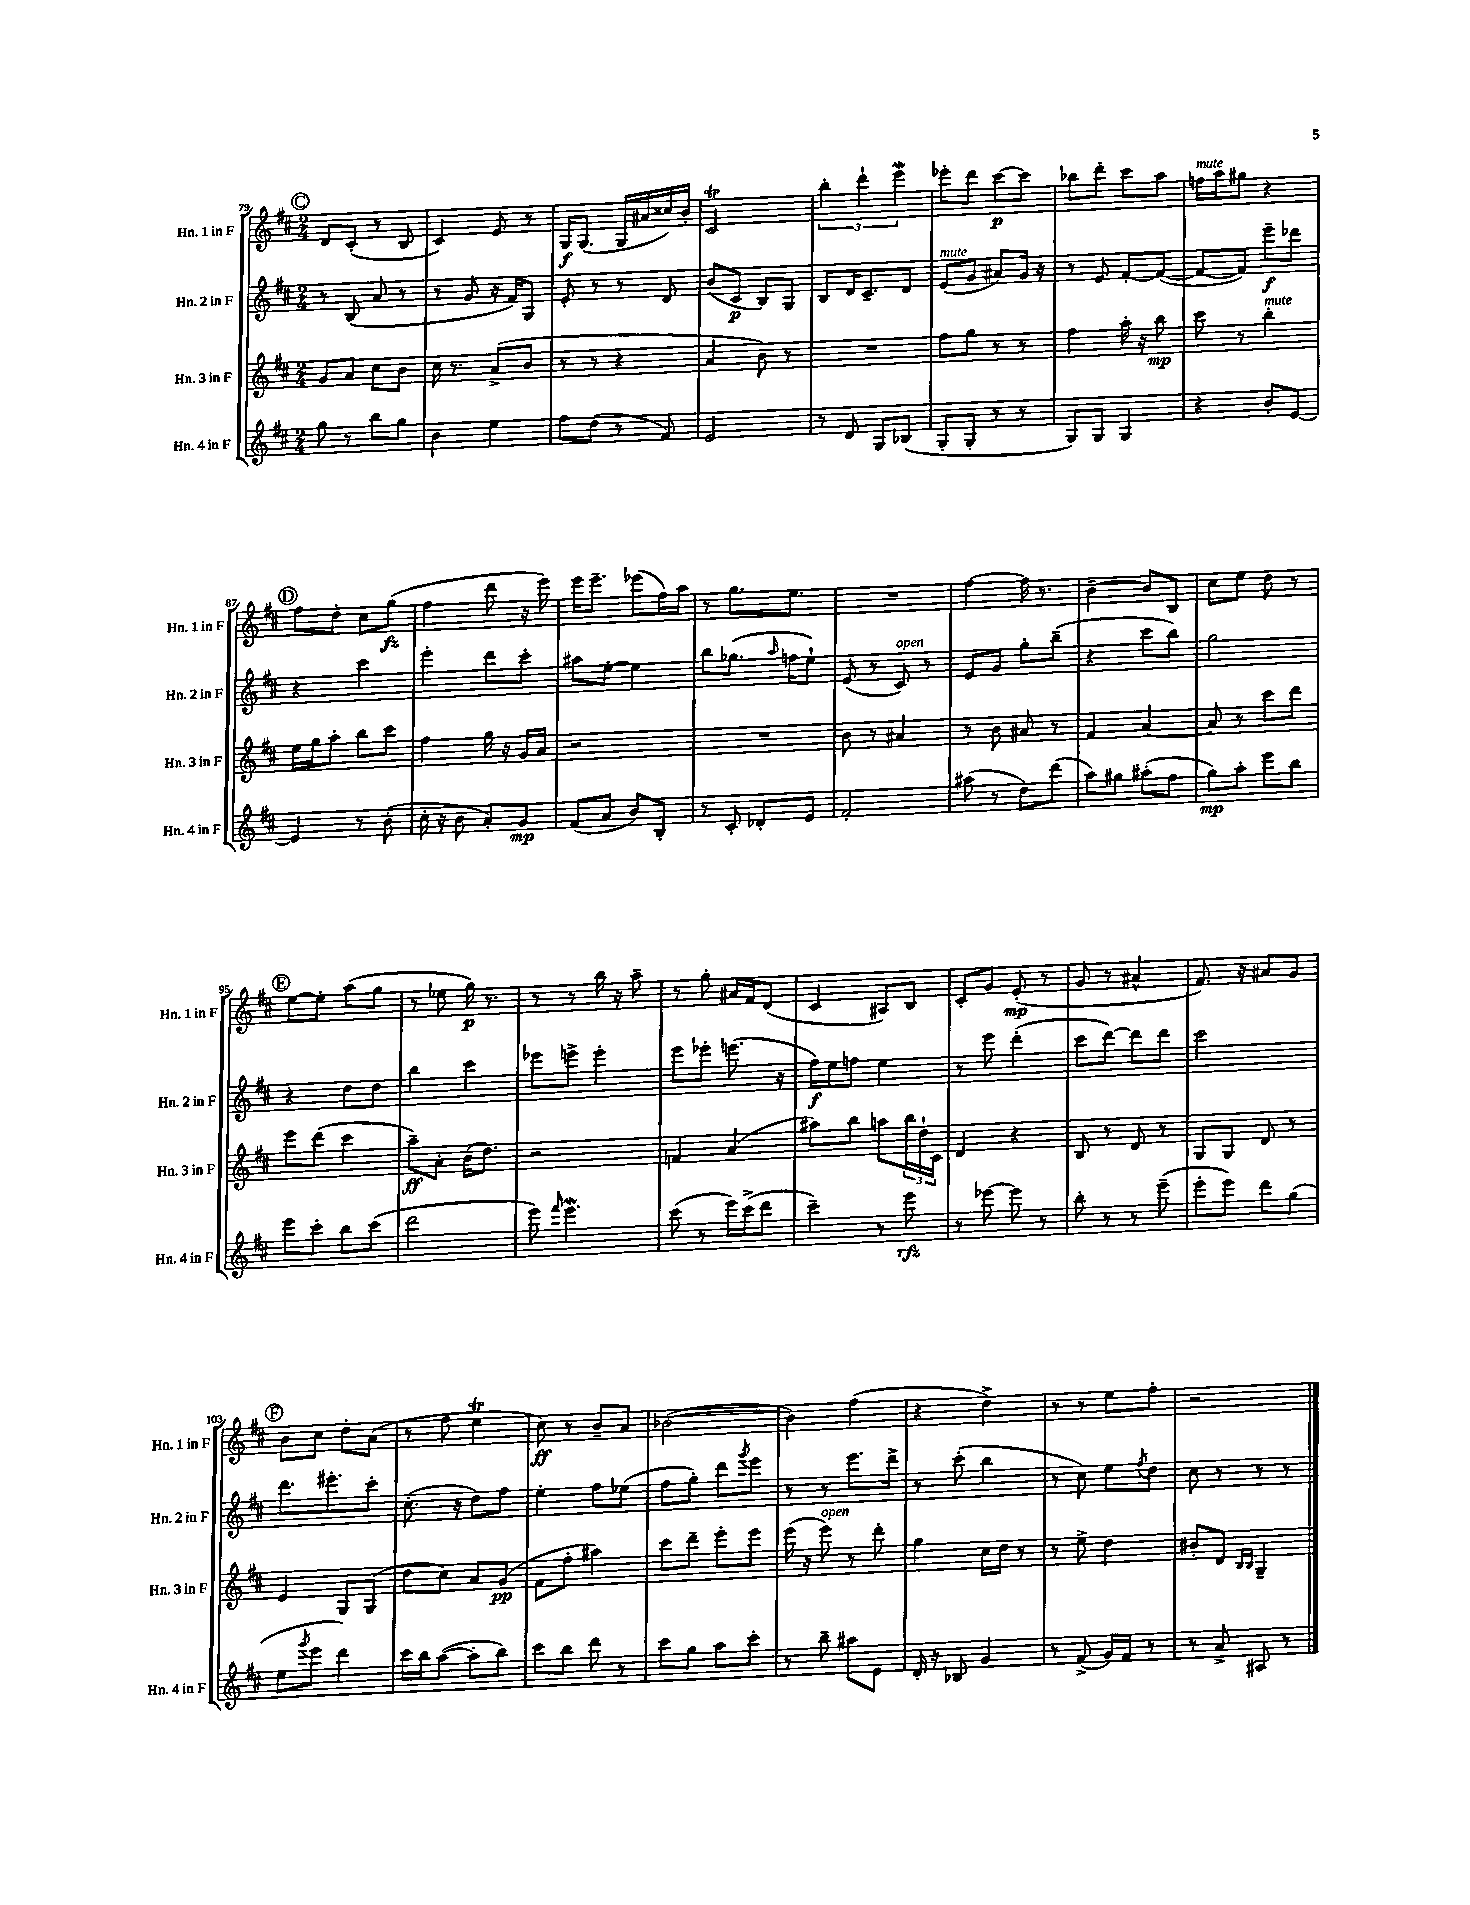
<<
\new StaffGroup <<
\new Staff = "s0" \with { instrumentName = "Hn. 1 in F" shortInstrumentName = "Hn. 1 in F" } {
    \clef treble \key d \major \numericTimeSignature \time 2/4
    \mark \markup { \circle "C" } d'8 cis'8-.( r8 b8 |
    cis'4) e'8 r8 |
    g16\f g8.( g16 ais'16 cisis''16) b'16-. |
    cis'2\trill |
    \tuplet 3/2 { b''4-. d'''4-! e'''4\mordent } |
    ees'''8-. d'''8 cis'''8~\p cis'''8 |
    bes''8 d'''8-. cis'''8 a''8 |
    f''16^\markup { \italic "mute" } a''16 gis''8 r4 |
    \mark \markup { \circle "D" } fis''8 d''8-. cis''8 g''8\fz( |
    fis''4 d'''8 r16 e'''16) |
    e'''16 e'''8.-- ees'''8( fis''16) a''16 |
    r8 g''8. e''8. |
    R2 |
    fis''4~ fis''16 r8. |
    b'4~-- b'8 b8 |
    cis''8 e''8 d''8 r8 |
    \mark \markup { \circle "E" } e''8~ e''8-. a''8( g''8 |
    r8 ees''8 g''16\p) r8. |
    r8 r8 b''16 r16 a''8-- |
    r8 g''8-. ais'16 fis'16 d'8( |
    cis'4 ais8) b8 |
    cis'8-. g'8 e'8-.\mp( r8 |
    g'8 r8 ais'4-^ |
    fis'8.) r16 ais'8 g'8 |
    \mark \markup { \circle "F" } b'8 cis''8 d''8-. a'8( |
    r8 fis''8 e''4\trill |
    cis''8\ff) r8 b'8-- a'8 |
    bes'2~( |
    bes'4) fis''4( |
    r4 d''4->) |
    r8 r8 e''8 fis''8-. |
    r2 \bar "|." |
}
\new Staff = "s1" \with { instrumentName = "Hn. 2 in F" shortInstrumentName = "Hn. 2 in F" } {
    \clef treble \key d \major \numericTimeSignature \time 2/4
    \mark \markup { \circle "C" } r8 b8( a'8 r8 |
    r8 g'8 r16 fis'16) g8 |
    e'8-. r8 r8 d'8 |
    b'8( cis'8\p b8) g8 |
    b8 d'16 cis'8.-- d'8 |
    e'8^\markup { \italic "mute" }( g'8 ais'8) g'16 r16 |
    r8 e'8 fis'8~-. fis'8~( |
    fis'8~ fis'8) e'''8--\f des'''8 |
    \mark \markup { \circle "D" } r4 cis'''4 |
    e'''4-. d'''8 cis'''8-. |
    ais''8 e''8~-. e''4 |
    b''8 ges''8.( \grace { a''16 } f''16 e''8-!) |
    e'8( r8 cis'8^\markup { \italic "open" }) r8 |
    e'8 g'8 g''8-. b''8--( |
    r4 cis'''8 b''8) |
    g''2 |
    \mark \markup { \circle "E" } r4 d''8 d''8 |
    b''4 cis'''4 |
    ees'''8 e'''8-> e'''4-. |
    e'''8 ees'''8-. e'''8.( r16 |
    fis''16\f) e''16 f''8 e''4 |
    r8 e'''8 d'''4-.( |
    cis'''8 d'''8~) d'''8 d'''8 |
    cis'''2 |
    \mark \markup { \circle "F" } d'''8. eis'''8.-. cis'''8-. |
    cis''8.-.( r16 d''8) fis''8 |
    e''4-. fis''8 ees''8( |
    fis''8 g''8-.) d'''8 \acciaccatura { g'''8 } e'''8 |
    r8 r8 e'''8. d'''16-> |
    r8 cis'''8-.( b''4 |
    r8 cis''8) e''8 \acciaccatura { fis''8 } d''8 |
    cis''8 r8 r8 r8 \bar "|." |
}
\new Staff = "s2" \with { instrumentName = "Hn. 3 in F" shortInstrumentName = "Hn. 3 in F" } {
    \clef treble \key d \major \numericTimeSignature \time 2/4
    \mark \markup { \circle "C" } g'8 a'8 cis''8 b'8 |
    cis''16 r8. a'8->( b'8 |
    r8 r8 r4 |
    a'4 b'8) r8 |
    R2 |
    fis''8 g''8 r8 r8 |
    fis''4 a''16-. r16 b''8\mp |
    cis'''8 r8 b''4-.^\markup { \italic "mute" } |
    \mark \markup { \circle "D" } e''16 g''16 a''8-. b''8 cis'''8 |
    fis''4 g''16 r16 g'16 a'16 |
    r2 |
    R2 |
    b'8 r8 ais'4 |
    r8 b'8 ais'8 r8 |
    fis'4 a'4~ |
    a'8 r8 cis'''8 d'''8 |
    \mark \markup { \circle "E" } e'''8 d'''8( cis'''4 |
    a''8--\ff) a'8-. b'16( d''8.) |
    r2 |
    f'4 a'4( |
    ais''8) b''8 a''8 \tuplet 3/2 { b''16 d''16-! cis'16 } |
    d'4 r4 |
    b8 r8 d'8 r8 |
    g8 g8 d'8 r8 |
    \mark \markup { \circle "F" } e'4 g8 g8( |
    d''8 cis''8) a'8 g'8\pp( |
    fis'8 fis''8-. ais''4) |
    cis'''8 d'''8-- e'''8-. e'''8 |
    e'''16( r16 e'''8^\markup { \italic "open" }) r8 d'''8-. |
    g''4 cis''16 d''16 r8 |
    r8 e''8-> d''4 |
    bis'8-. d'8 \grace { b16 b16 } g4-- \bar "|." |
}
\new Staff = "s3" \with { instrumentName = "Hn. 4 in F" shortInstrumentName = "Hn. 4 in F" } {
    \clef treble \key d \major \numericTimeSignature \time 2/4
    \mark \markup { \circle "C" } g''8 r8 b''8 g''8 |
    b'4 e''4 |
    fis''8 d''8( r8 fis'8) |
    e'2 |
    r8 d'8 g8 bes8( |
    g8-. g8-. r8 r8 |
    g8) g8 g4 |
    r4 b'8-. e'8~ |
    \mark \markup { \circle "D" } e'4 r8 b'8-.( |
    cis''16-. r16 b'8 a'8-.) g'8\mp |
    fis'8( a'8 b'8) b8-. |
    r8 cis'8-. des'8-. e'8 |
    fis'2-. |
    ais''8( r8 d''8) d'''8( |
    a''8) gis''8 ais''8-.( fis''8 |
    g''8\mp) a''8-. e'''8 b''8 |
    \mark \markup { \circle "E" } e'''8 cis'''8-. b''8 cis'''8( |
    d'''2 |
    e'''8) \grace { fis'''16 } e'''4.\mordent |
    cis'''8( r8 e'''16) cis'''16->( d'''8 |
    cis'''4--) r8 e'''8\rfz |
    r8 ees'''8~ ees'''8 r8 |
    b''8-. r8 r8 e'''8--( |
    e'''8-. e'''8) d'''8 g''8( |
    \mark \markup { \circle "F" } e''8 \acciaccatura { g'''8 } e'''8 d'''4) |
    cis'''16 b''16 a''8~( a''8-. b''8) |
    cis'''8 b''8 d'''8 r8 |
    cis'''8 g''8 a''8 cis'''8-. |
    r8 b''8-- ais''8 e'8 |
    d'16-. r16 bes8 g'4 |
    r8 fis'8->( g'16) fis'16 r8 |
    r8 a'8-> ais8 r8 \bar "|." |
}
>>
>>
\layout { \context { \Score currentBarNumber = #79 } }
